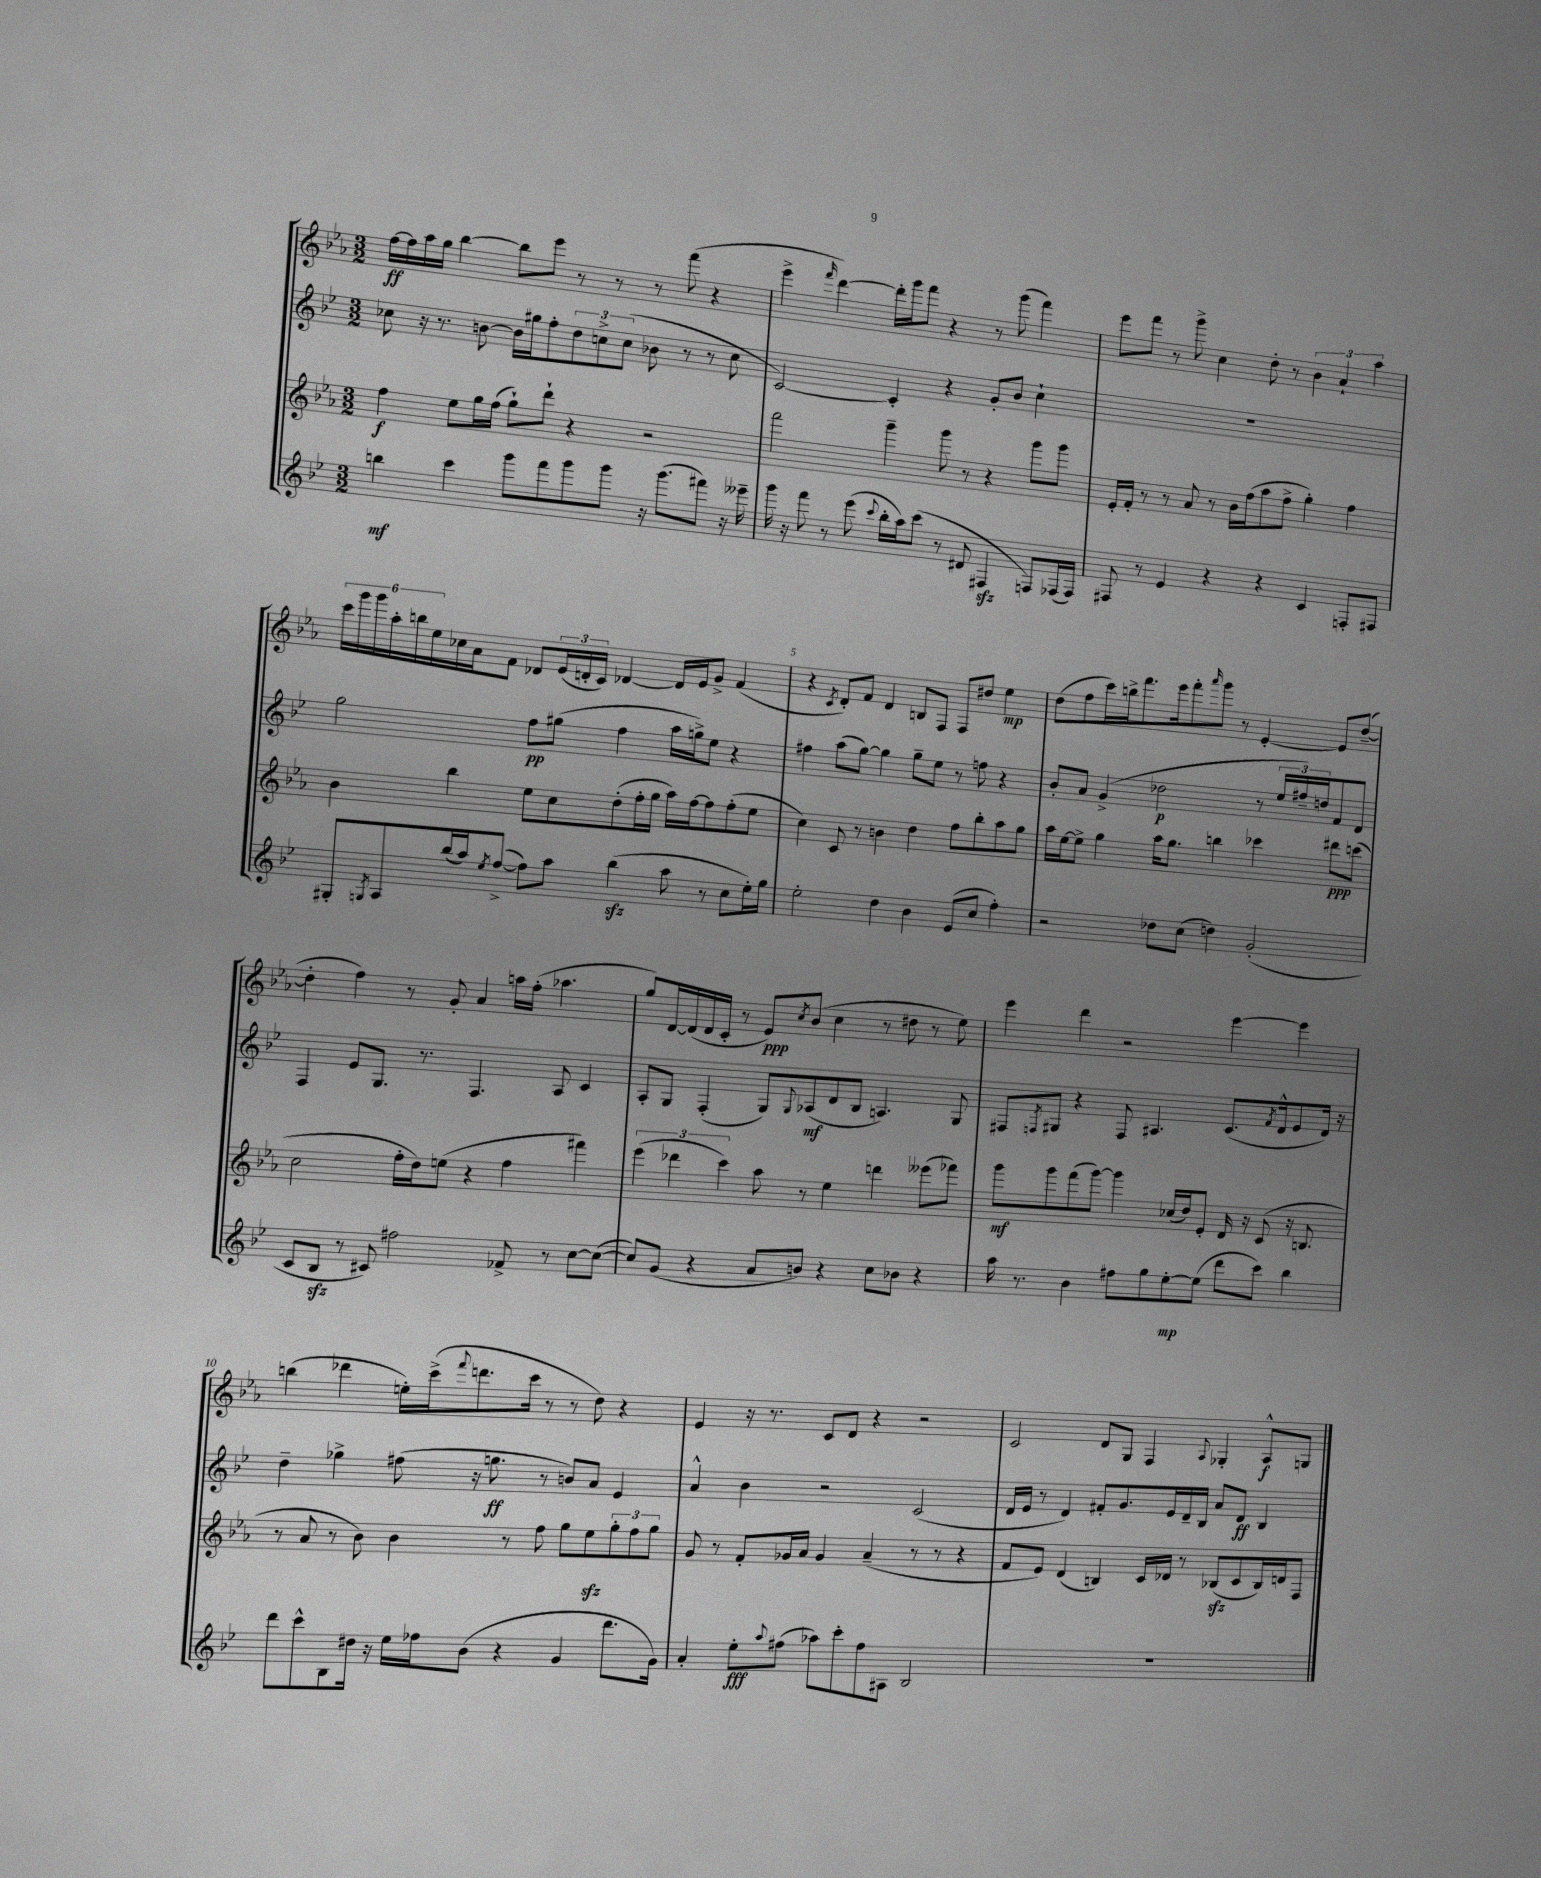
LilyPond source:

<<
\new StaffGroup <<
\new Staff = "s0" {
    \clef treble \key ees \major \numericTimeSignature \time 3/2
    f''16~\ff f''16 aes''16 g''16 bes''4~ bes''8 ees'''8 r8 r8 r8 f'''8( r4 |
    ees'''4-> \grace { f'''16 } d'''4~) d'''16-. g'''16 f'''8 r4 r8 g'''8( f'''4) |
    ees'''8 f'''8 r8 g'''8-> c''4 d''8-. r8 \tuplet 3/2 { bes'4 aes'4-! aes''4 } |
    \tuplet 6/4 { c'''16 g'''16 g'''16 aes''16-. b''16 ees''16 } ces''16 aes'16 f'8 des'8 \tuplet 3/2 { ees'16( d'16-. c'16) } des'4~ des'16 ees'16 g'8-> f'4( |
    r4 \acciaccatura { c'8 } d'8-.) f'8 d'4 b8 f8 f8 dis''8 ees''4\mp |
    d''8( f''8 c'''16) b''16-> f'''8. ees'''16 f'''8-. \grace { aes'''16 } g'''8 r8 ees'4~-. ees'8 d''8~--( |
    d''4-. f''4) r8 g'8-. aes'4 a''16 f''16-.( aes''4. |
    g''8) d'16~ d'16( d'16 c'16-. r8 ees'8\ppp) \acciaccatura { c''8 } bes'8( c''4 r8 dis''8 r8 ees''8) |
    ees'''4 d'''4 r2 ees'''4~ ees'''4 |
    b''4( des'''4 e''16-.) c'''16->( \appoggiatura { f'''8 } d'''8. c'''16 r8 r8 d''8) r4 |
    ees'4 r16 r8. c'8 d'8 r4 r2 |
    c'2 d'8 g8 f4 \appoggiatura { aes8 } ges4-. aes8-^\f g8 \bar "|." |
}
\new Staff = "s1" {
    \clef treble \key bes \major \numericTimeSignature \time 3/2
    ces''8 r16 r8. b'8~ b'16 gis''16 f''8-. \tuplet 3/2 { d''8 c''8-> c''8( } bes'8 r8 r8 c''8 |
    c'2~) c'4-. r4 g'8-. bes'8 c''4-! |
    R1. |
    g''2 f''8\pp gis''8( f''4 a''16 g''16->) ees''8 r4 |
    fis''4 a''8( g''8~) g''4 g''8-- ees''8 r8 f''8 r4 |
    bes'8-. a'8 g'4->( des''2\p r8 \tuplet 3/2 { ees''16 fis''16--) d''16 } f'8 d'8 |
    f4 ees'8 g8. r8. f4. a8 c'4 |
    a8-. g8 f4-.( g8) \appoggiatura { g8 } aes8\mf( d'8 bes8 a4.) g8 |
    fis8 \acciaccatura { f8 } gis8 r4 f8 ais4. c'8.( \acciaccatura { f'8 } d'16-^ ees'8 d'16) r16 |
    d''4-- ges''4-> fis''8( r16 g''8.\ff r8 b'8) a'8 ees'4 |
    a'4-^ bes'4 r2 c'2( |
    d'16 ees'16 r8 d'4) fis'8-. g'8. ees'16 d'16-- bes16 a'8 d'8\ff bes4 \bar "|." |
}
\new Staff = "s2" {
    \clef treble \key ees \major \numericTimeSignature \time 3/2
    f''4\f ees''8 g''16 f''16( g''8-!) d'''8-! r4 r2 |
    f'''2 g'''4-- g'''8 r8 r4 g'''8 g'''8 |
    ees'16-. f'16-. r8 r8 aes'8 r8 bes'16 f''16( aes''8 f''8-> g''4-.) f''4 |
    bes'4 bes''4 ees''8 c''8 d''8-.( f''16-. g''16 aes''16) f''16~ f''8 f''8-.( ees''8 |
    c''4) c'8 r8 b'4 d''4 f''8 bes''8-. aes''8 g''8 |
    aes''16 ees''16~ ees''8-> g''4 aes''16 g''8. b''4 ces'''4 dis'''8\ppp c'''8( |
    c''2 f''16-. d''16) e''8( r4 f''4 fis'''4) |
    \tuplet 3/2 { ees'''4( des'''4 c'''4) } aes''8 r8 ees''4 d'''4 eeses'''8( fes'''8) |
    g'''8\mf g'''8 f'''8( g'''8~) g'''4 ces''16( d''16) ees'8-. d'16 r16 c'8( r16 b8. |
    r8 aes'8 r8 bes'8) bes'4 r8 f''8 g''8 ees''8\sfz \tuplet 3/2 { g''8-. f''8 g''8 } |
    g'8 r8 f'8-. ges'16 aes'16 ges'4 aes'4--( r8 r8 r4 |
    f'8 ees'8) d'4( b4) c'16 des'16 r8 bes8\sfz( c'8 bes16) d'16 f8 \bar "|." |
}
\new Staff = "s3" {
    \clef treble \key bes \major \numericTimeSignature \time 3/2
    b''4\mf c'''4 g'''8 f'''8 g'''8 g'''8 r16 g'''8.( fis'''8) r16 eeses'''16-- |
    g'''16 r16 f'''8 r8 ees'''8( \appoggiatura { c'''8 } bes''16-. a''16) c'''8( r8 dis'8 fis4\sfz f8) fes16( fes16) |
    fis8 r8 ees'4 r4 r4 c'4 f8-. fis8 |
    gis8-. \acciaccatura { g8 } a8 bes''16( a''16) \acciaccatura { ees''8 } f''8~->( f''8) a''8 bes''4\sfz( a''8 r8 c''8 ees''16-.) g''16 |
    ees''2-. d''4 bes'4 ees'8( c''8 f''4-.) |
    r2 des''8 c''8( d''4) g'2-.( |
    c'8 bes8\sfz r8 cis'8) fis''2 fes'8-> r8 c''8~ c''8~( |
    c''8) g'8( r4 a'8 b'8) r4 c''8 bes'8 r4 |
    a''16 r8. bes'4 fis''8 g''8 ees''8~-.\mp ees''8( d'''8 c'''8) bes''4 |
    d'''8 c'''8-^ bes8 dis''16 r16 ees''16 fes''16 bes'8( r4 g'4 d'''8. g'16) |
    a'4-. ees''8-.\fff \appoggiatura { a''8 } fis''8( aes''8) c'''8-. fis''8 ais8 bes2 |
    R1. \bar "|." |
}
>>
>>
\layout { \context { \Score \override BarNumber.break-visibility = ##(#f #t #t) barNumberVisibility = #(every-nth-bar-number-visible 5) } }
